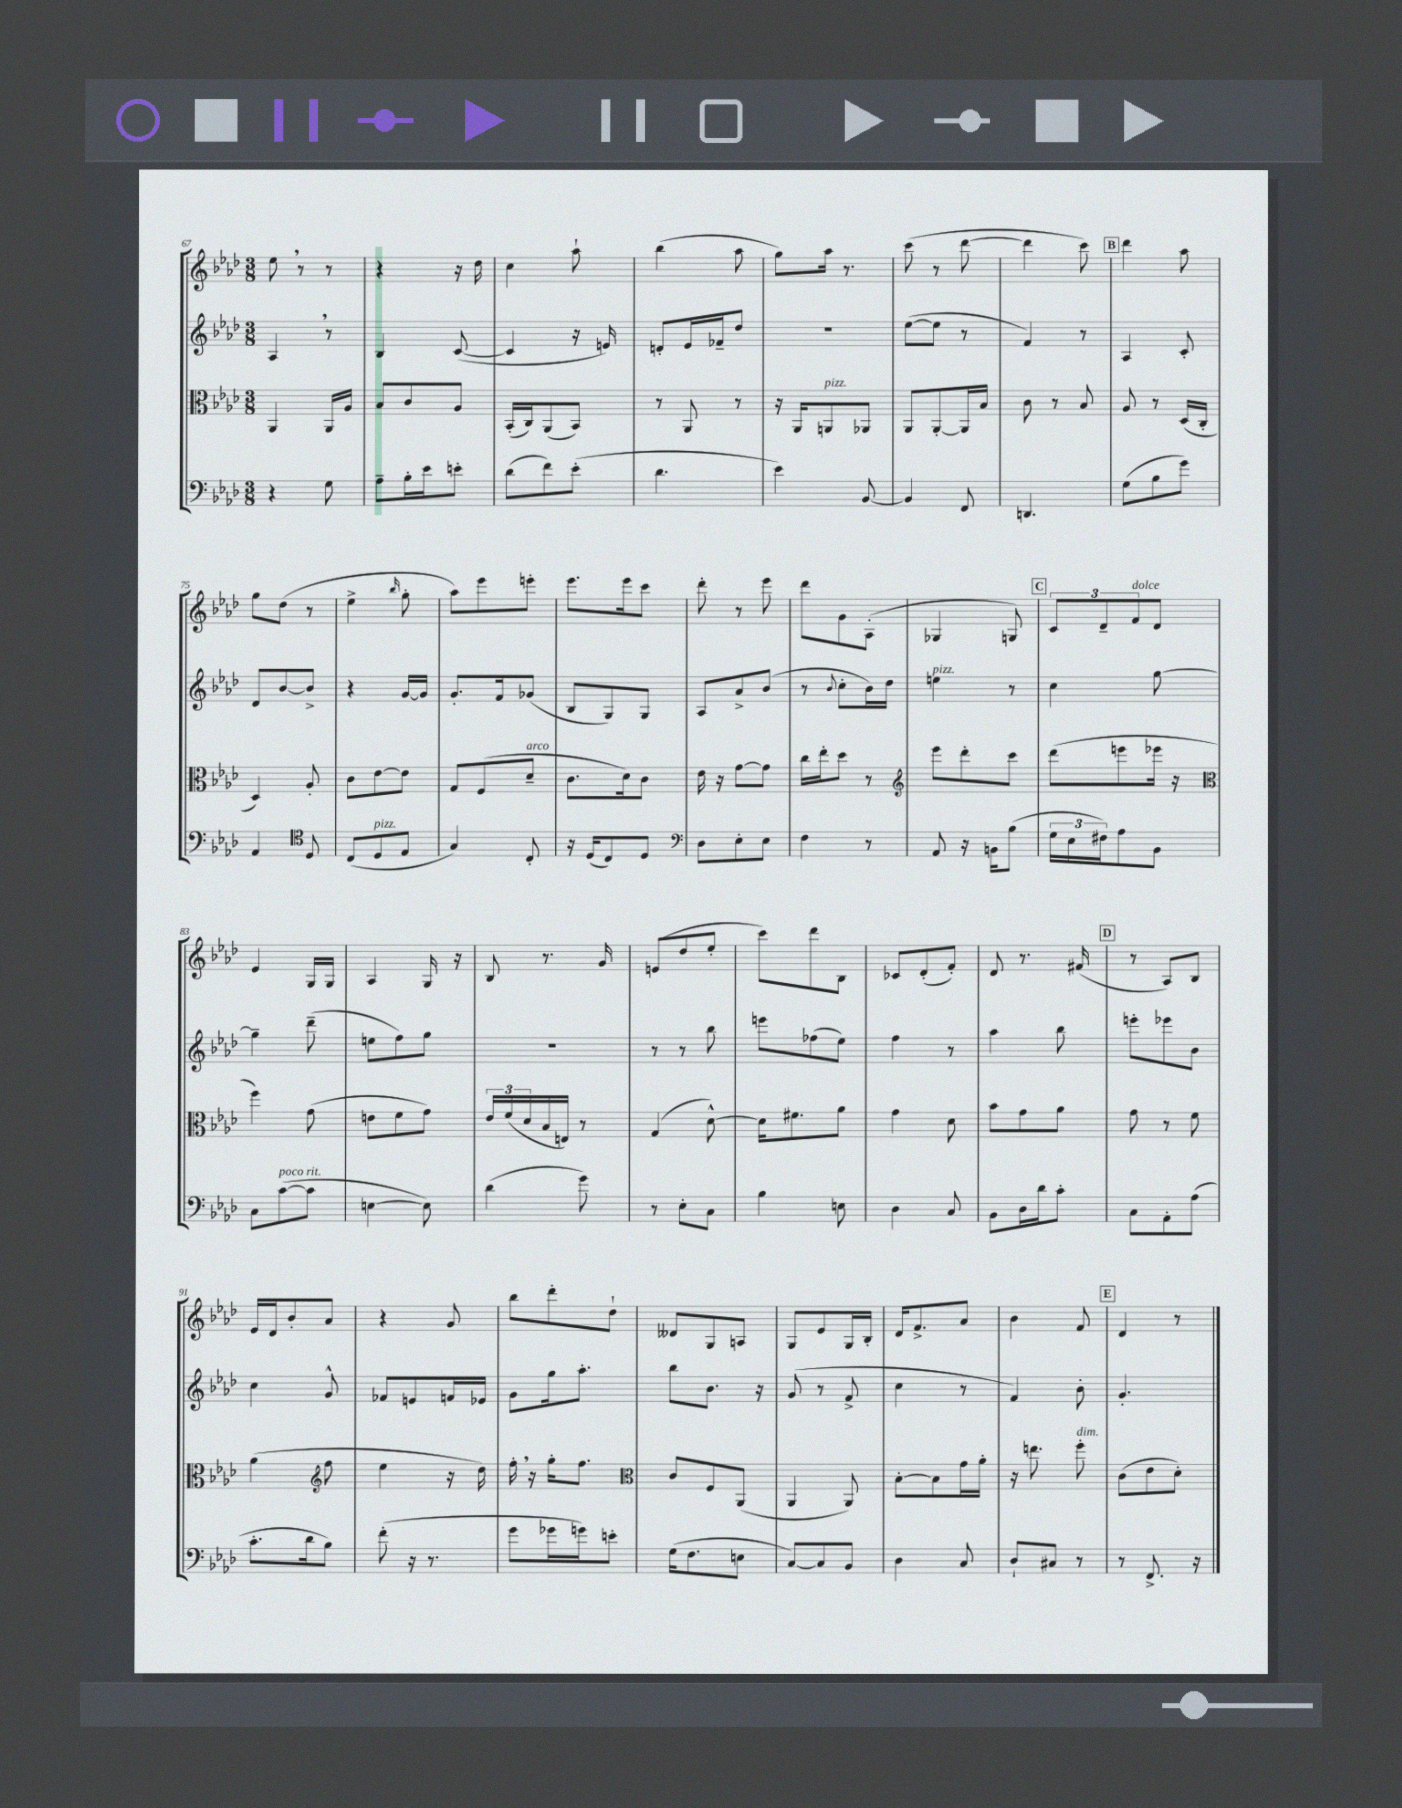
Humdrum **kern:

**kern	**kern	**kern	**kern
*staff4	*staff3	*staff2	*staff1
*clefF4	*clefC3	*clefG2	*clefG2
*k[b-e-a-d-]	*k[b-e-a-d-]	*k[b-e-a-d-]	*k[b-e-a-d-]
*M3/8	*M3/8	*M3/8	*M3/8
4r	4AA-	4A-	8ee-
.	.	.	8r
8G	16AA-	8r	8r
.	16A-	.	.
=	=	=	=
8A-~	8B-	4B-	4r
16B-'	8c	.	.
16e-	.	.	.
8e'	8A-	([8c	16r
.	.	.	16dd-
=	=	=	=
(8d-	(16BB-'	4c]	4cc
.	16C)	.	.
8f)	(8AA-	.	.
(8e-'	8BB-)	16r	8aa-`
.	.	16e)	.
=	=	=	=
4.d-	8r	8d'	(4bb-
.	8AA-	16e-	.
.	.	16f-~	.
.	8r	8dd-	8aa-
=	=	=	=
4e-)	16r	4.r	8gg)
.	16AA-	.	.
.	8AA	.	16aa-
.	.	.	8.r
[8BB-	8AA-	.	.
=	=	=	=
4BB-]	8AA-	([8ee-	(8ccc
.	[8AA-'	8ee-]	8r
8FF	16AA-]	8r	[8ddd-
.	16B-	.	.
=	=	=	=
4.DD	8c	4f)	4ddd-]
.	8r	.	.
.	8B-	8r	8ccc)
=	=	=	=
(8G	8A-	4A-	4ddd-
8B-	8r	.	.
8g)	(16D-	8c'	8aa-
.	16C'	.	.
=	=	=	=
4AA-	4D-)	8d-	8gg
.	.	[8b-	(8dd-
*clefC4	*	*	*
8D-	8A-'	8b-^]	8r
=	=	=	=
(8C	8c	4r	4ee-^
8D-	[8e-	.	.
.	.	.	16qqbb-
8E-	8e-]	[16g	8gg'
.	.	16g]	.
=	=	=	=
4G)	8G	8.g'	8aa-)
.	(8F	.	8eee-
.	.	16f	.
8C'	8d-~	(8g-	8eee'
=	=	=	=
16r	8.c	8B-	8.eee-
(16D-	.	.	.
8C)	.	8G)	.
.	16d-)	.	16eee-
8D-	8c	8G	8ccc
=	=	=	=
*clefF4	*	*	*
8D-	16e-	8A-	8ddd-'
.	16r	.	.
8E-'	[8g	8a-^	8r
8E-	8g]	(8b-	8eee-
=	=	=	=
4F	16cc	8r	8ddd-
.	16ee-'	.	.
.	.	8qqb-	.
.	8dd-	8cc'	8g
8r	8r	16b-)	(8A-'
.	.	16dd-	.
=	=	=	=
*	*clefG2	*	*
8AA-	8eee-	4ee	4G-
16r	8ddd-'	.	.
16BB	.	.	.
(8B-	8ccc	8r	8G)
=	=	=	=
24G	(8ddd-	4cc	12c
24E-	.	.	.
24F#)	.	.	12d-~
8A-	8eee	.	.
.	.	.	12f
8BB-	16eee-	[8gg	8d-
.	16r	.	.
=	=	=	=
*	*clefC3	*	*
8C	4ff)	4gg~]	4e-
([8c	.	.	.
8c]	(8g	(8ddd-~	16G
.	.	.	16G
=	=	=	=
[4E	8e	8ee	4A-
.	8f	8ff)	.
8E])	8g)	8gg	16G
.	.	.	16r
=	=	=	=
(4d-	24e-	4.r	8B-
.	(24f	.	.
.	24d-	.	.
.	16B-	.	8.r
.	16E)	.	.
8g)	8r	.	.
.	.	.	16g
=	=	=	=
8r	(4G	8r	(8e
8E-'	.	8r	8dd-
8C	[8d-^^)	8bb-	8ee-'
=	=	=	=
4B-	16d-]	8eee	8ccc)
.	8.f#	.	.
.	.	(8ff-	8ddd-
8E	8a-	8ee-)	8B-
=	=	=	=
4D-	4g	4ff	8c-
.	.	.	(8d-'
8C	8d-	8r	8f')
=	=	=	=
8BB-	8b-	4aa-	8d-
16D-	8g	.	8.r
16d-	.	.	.
8c'	8a-	8bb-	.
.	.	.	(16f#
=	=	=	=
8C	8g	8eee'	8r
8AA-'	8r	8eee-	8A-)
(8A-	8f	8b-	8B-
=	=	=	=
8.c'	(4a-	4cc	16e-
.	.	.	16d-
.	.	.	8b-'
16d-	.	.	.
*	*clefG2	*	*
8B-)	8ff	8g^^	8a-
=	=	=	=
(8f'	4ee-	8f-	4r
16r	.	8e	.
8.r	.	.	.
.	16r	16f	8g
.	16dd-)	16e-	.
=	=	=	=
8g	16ff'	8g	8bb-
.	16r	.	.
16g-	16gg'	16gg	8ddd-'
16g)	8.ff	8.aa-'	.
8e'	.	.	8dd-`
=	=	=	=
*	*clefC3	*	*
(16G	8c	8bb-	8d--
8.F	.	.	.
.	8F	8.b-	8G
8E	(8AA-	.	8A
.	.	16r	.
=	=	=	=
[8C)	4AA-	(8g	8G
8C]	.	8r	8e-
8BB-	8AA-)	8f^	16G
.	.	.	16B-'
=	=	=	=
4D-	[8B-'	4cc	16d-
.	.	.	8.f^
.	8B-]	.	.
8C	16g	8r	8a-
.	16a-'	.	.
=	=	=	=
8D-`	16r	4f)	4b-
.	8.ee	.	.
8C#	.	.	.
8r	8ff'	8b-'	8f
=	=	=	=
8r	(8c	4.g'	4d-
8.FF^	8e-	.	.
.	8d-')	.	8r
16r	.	.	.
==	==	==	==
*-	*-	*-	*-
